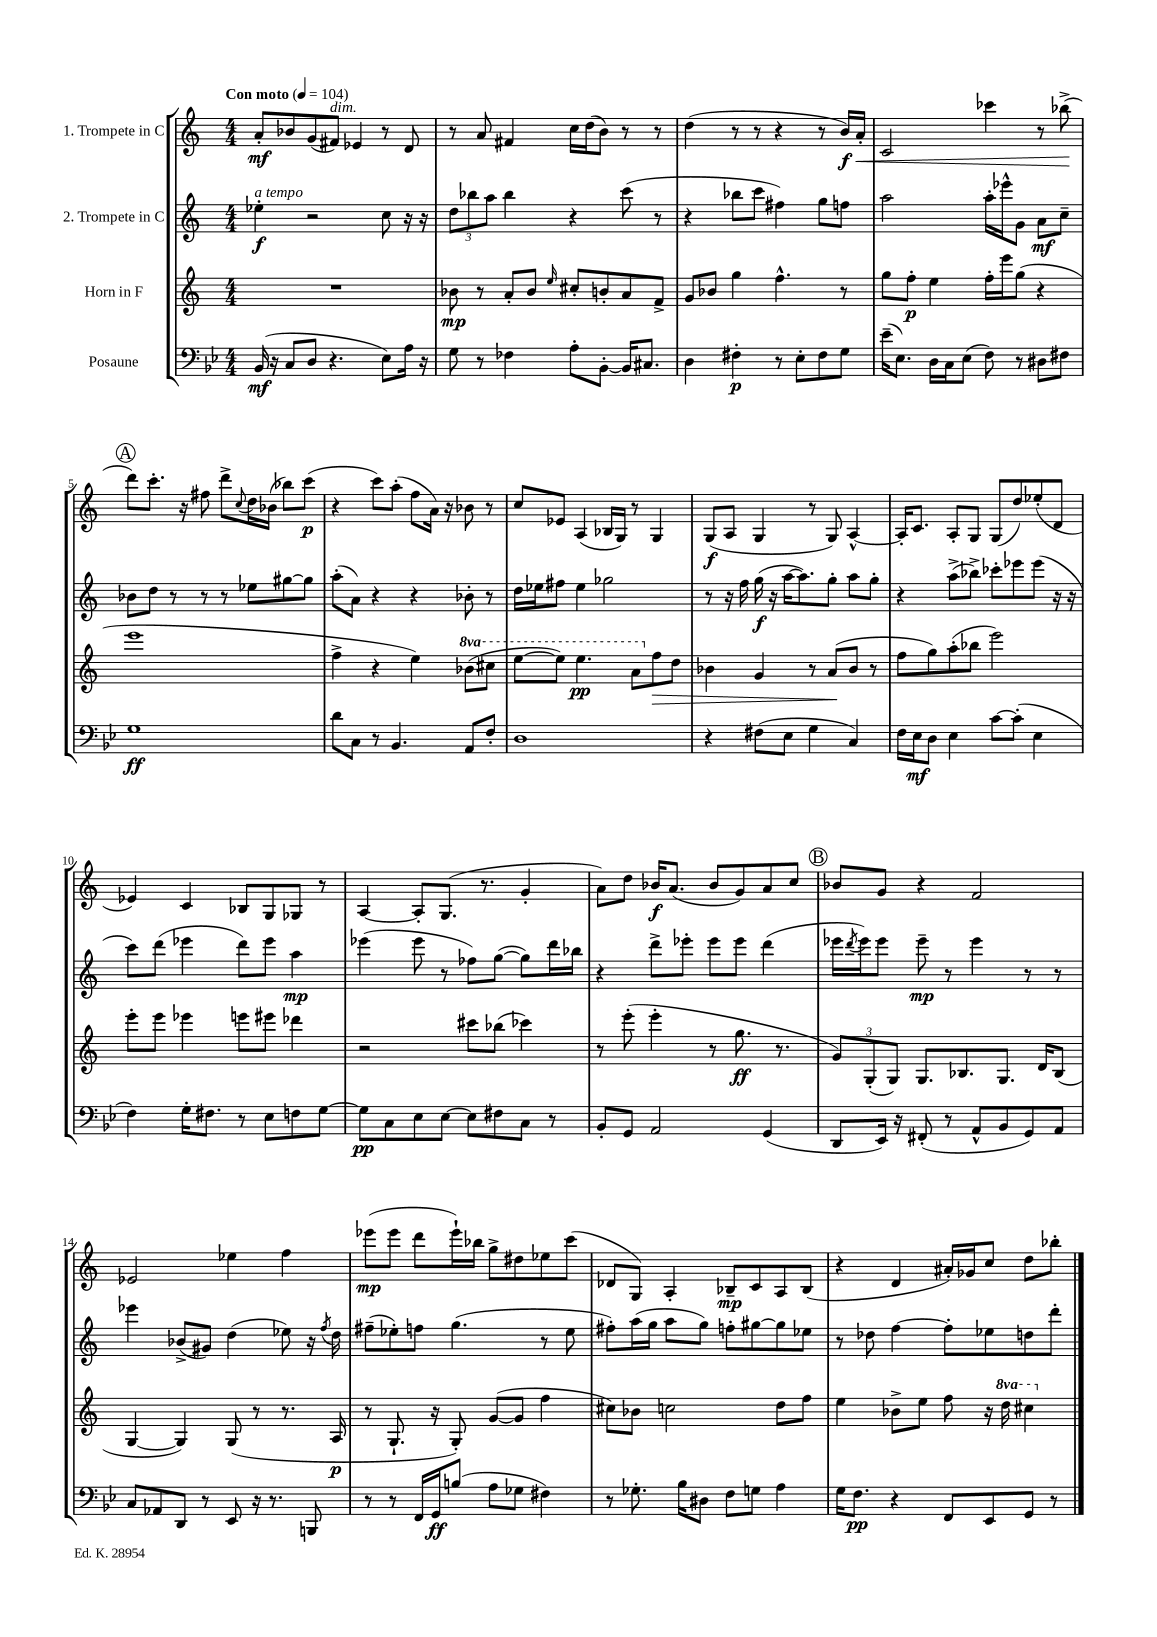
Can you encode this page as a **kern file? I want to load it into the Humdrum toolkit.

**kern	**kern	**kern	**kern
*staff4	*staff3	*staff2	*staff1
*clefF4	*clefG2	*clefG2	*clefG2
*k[b-e-]	*k[]	*k[]	*k[]
*M4/4	*M4/4	*M4/4	*M4/4
*MM104	*MM104	*MM104	*MM104
(16BB-	1r	4ee-'	8a'
16r	.	.	.
8C	.	.	8b-
8D	.	2r	(8g
4.r	.	.	8f#)
.	.	.	4e-
8E-)	.	8cc	8r
16A	.	16r	8d
16r	.	16r	.
=	=	=	=
8G	8b-	12dd	8r
.	.	12bb-	.
8r	8r	.	8a
.	.	12aa	.
4F-	8a'	4bb-	4f#
.	8b-	.	.
.	16qqee	.	.
8A'	8cc#'	4r	16cc
.	.	.	(16dd
[8BB-'	8b'	.	8b)
16BB-]	8a	(8ccc	8r
8.C#	.	.	.
.	8f^	8r	8r
=	=	=	=
4D	8g	4r	(4dd
.	8b-	.	.
4F#'	4gg	8bb-	8r
.	.	8ccc	8r
8r	4.ff^^	4ff#)	4r
8E-'	.	.	.
8F#	.	8gg	8r
8G	8r	8ff	16b)
.	.	.	16a'
=	=	=	=
(16e-~	8gg	2aa	2c
8.E-)	.	.	.
.	8ff'	.	.
16D	4ee	.	.
16C	.	.	.
(8E-	.	.	.
8F)	16ff'	16aa'	4ccc-
.	16eee	16eee-^^	.
8r	(8gg	8g	.
8D#	4r	8a	8r
8F#	.	8cc~	(8bb-^
=	=	=	=
1G	1eee	8b-	8ddd)
.	.	8dd	8.ccc'
.	.	8r	.
.	.	.	16r
.	.	8r	8ff#
.	.	8r	8ddd^
.	.	.	8qqcc
.	.	8ee-	16dd
.	.	.	(16b-
.	.	[8gg#	8bb-)
.	.	8gg#]	(8ccc
=	=	=	=
8d	4ff^	(8aa'	4r
8C	.	8a)	.
8r	4r	4r	8ccc)
4.BB-	.	.	(8aa'
.	4ee)	4r	8ff
.	.	.	16a)
.	.	.	16r
8AA	(8bb-	8b-'	8b-
8F'	8ccc#	8r	8r
=	=	=	=
1D	[8eee	16dd	8cc
.	.	16ee-	.
.	8eee])	8ff#	8e-
.	4.eee	4ee-	(4A
.	.	2gg-	16B-
.	.	.	16G)
.	8aa	.	8r
.	8ff	.	4G
.	8dd	.	.
=	=	=	=
4r	4b-	8r	(8G
.	.	16r	8A
.	.	16ff	.
(8F#	4g	(16gg	4G
.	.	16r	.
8E-	.	[16aa	.
.	.	8.aa])	.
4G	8r	.	8r
.	(8a	8gg'	8G)
4C)	8b-	8aa	[4A^^
.	8r	8gg'	.
=	=	=	=
16F	8ff	4r	16A']
16E-	.	.	8.c
8D	8gg)	.	.
4E-	(8aa'	(8aa^	8A'
.	8bb-	8bb-^)	8G
[8c	2eee)	8ccc-'	(8G
(8c']	.	8eee-	8dd)
4E-	.	(8eee-	(8ee-'
.	.	16r	8d
.	.	16r	.
=	=	=	=
4F)	8eee'	8ccc)	4e-)
.	8eee	(8ddd	.
16G'	4eee-	4eee-	4c
8.F#	.	.	.
8r	8eee	8ddd)	8B-
8E-	8eee#	8eee-	8G
8F	4ddd-	4aa	8G-
[8G	.	.	8r
=	=	=	=
8G]	2r	(4eee-	[4A
8C	.	.	.
8E-	.	8eee-	8A']
[8E-	.	8r	(8.G
8E-]	8ccc#	8ff-)	.
.	.	.	8.r
8F#	(8bb-	([8gg	.
8C	4ccc-)	8gg])	4g'
8r	.	16ddd	.
.	.	16bb-	.
=	=	=	=
8BB-'	8r	4r	8a)
8GG	(8eee'	.	8dd
2AA	4eee'	8ddd^	16b-
.	.	.	(8.a
.	.	8eee-'	.
.	8r	8eee-	8b-
.	8.gg	8eee-	8g)
(4GG	.	(4ddd	8a
.	8.r	.	.
.	.	.	8cc
=	=	=	=
8DD	12g)	16eee-	8b-
.	.	8qddd	.
.	.	16eee-)	.
.	(12G'	.	.
16EE-)	.	8eee-	8g
.	12G)	.	.
16r	.	.	.
(8FF#'	8.G	8eee-~	4r
8r	.	8r	.
.	8.B-	.	.
8AA^^	.	4eee-	2f
8BB-	8.G	.	.
8GG)	.	8r	.
.	16d	.	.
8AA	(8B-	8r	.
=	=	=	=
8C	[4G	4eee-	2e-
8AA-	.	.	.
8DD	4G])	(8b-^	.
8r	.	8g#)	.
8EE-	(8G	(4dd	4ee-
16r	8r	.	.
8.r	.	.	.
.	8.r	8ee-)	4ff
8BBB	.	16r	.
.	.	8qff	.
.	16A	16dd	.
=	=	=	=
8r	8r	(8ff#~	(8eee-
8r	8.G`	8ee-')	8eee-
16FF	.	8ff	8ddd
16GG	16r	.	.
(8B	8G')	(4.gg	16eee-`)
.	.	.	16bb-
8A	([8g	.	8gg^
8G-	8g]	.	8dd#
4F#)	4ff	8r	8ee-
.	.	8ee-	(8ccc
=	=	=	=
8r	8cc#)	8ff#')	8d-
8.G-'	8b-	(16aa	8G)
.	.	16gg	.
.	2cc	8aa	4A'
16B-	.	.	.
8D#	.	8gg)	.
8F	.	8ff'	8B-~
8G	.	[8gg#	8c
4A	8dd	8gg#]	8A
.	8ff	8ee-	(8B-
=	=	=	=
16G	4ee	8r	4r
8.F	.	.	.
.	.	8dd-	.
4r	8b-^	[4ff	4d
.	8ee	.	.
8FF	8ff	8ff']	16a#')
.	.	.	16g-
8EE-	16r	8ee-	8cc
.	16ddd	.	.
8GG	4ccc#	8dd	8dd
8r	.	8ddd'	8bb-'
==	==	==	==
*-	*-	*-	*-
